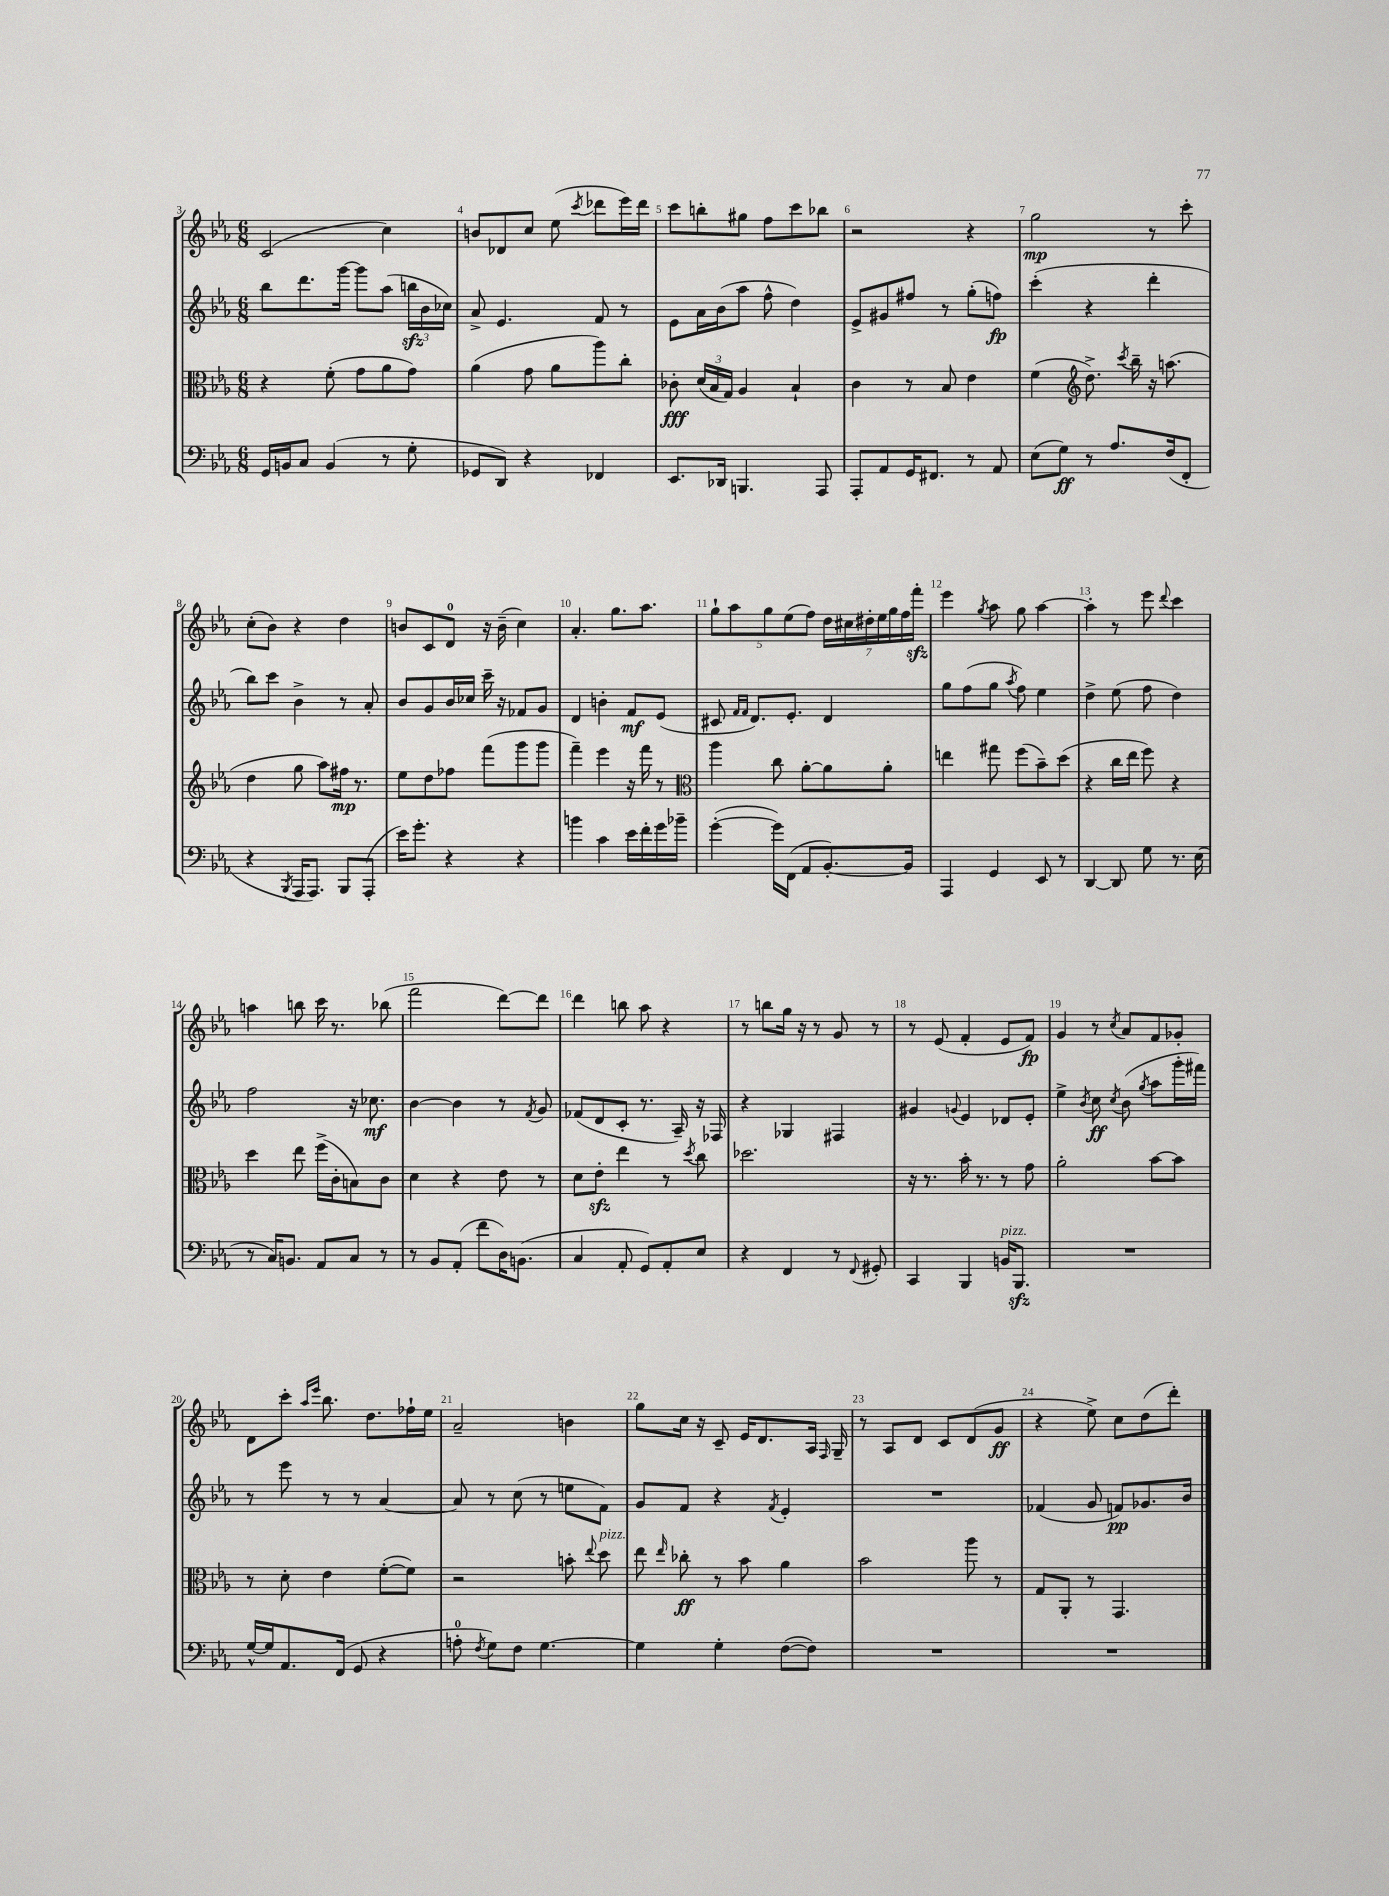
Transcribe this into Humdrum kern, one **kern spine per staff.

**kern	**kern	**kern	**kern
*staff4	*staff3	*staff2	*staff1
*clefF4	*clefC3	*clefG2	*clefG2
*k[b-e-a-]	*k[b-e-a-]	*k[b-e-a-]	*k[b-e-a-]
*M6/8	*M6/8	*M6/8	*M6/8
16GG	4r	8bb-	(2c
16BB	.	.	.
8C	.	8.ddd	.
(4BB	(8f'	.	.
.	.	[16ggg	.
.	8g	8ggg]	.
8r	8a-	(8aa-	4cc)
8G'	8g)	24bb	.
.	.	24b-	.
.	.	24cc-)	.
=	=	=	=
8GG-	(4a-	8a-^	8b
8DD)	.	4.e-	8d-
4r	8g	.	8cc
.	8a-	.	(8ee-
.	.	.	8qccc
4FF-	8aa-)	8f	8ddd-
.	8cc'	8r	16eee-)
.	.	.	16ddd-
=	=	=	=
8.EE-	8c-'	8e-	8ccc
.	(24d	16a-	8bb'
.	24B-	.	.
16DD-	.	(16b-	.
.	24G)	.	.
4.BBB	4A-	8aa-	8gg#
.	.	8ff^^	8ff
.	4B-`	4dd)	8ccc
8AAA-	.	.	8bb-
=	=	=	=
8AAA-'	4c	8e-^	2r
8AA-	.	8g#	.
16GG	8r	8ff#	.
8.FF#	.	.	.
.	8B-	8r	.
8r	4e-	(8gg'	4r
8AA-	.	8ff)	.
=	=	=	=
(8E-	(4f	(4ccc'	2gg
8G)	.	.	.
*	*clefG2	*	*
8r	8.dd^)	4r	.
8.A-	.	.	.
.	8qccc	.	.
.	16bb-~	.	.
.	16r	4ddd'	8r
(16F	(8.aa	.	.
8FF'	.	.	8ccc'
=	=	=	=
4r	4dd	8bb-)	(8cc'
.	.	8ccc	8b-)
8qBBB-	.	.	.
16AAA-	8gg	4b-^	4r
8.AAA-)	.	.	.
.	8aa-)	.	.
8BBB-	16ff#	8r	4dd
.	8.r	.	.
(8AAA-'	.	8a-'	.
=	=	=	=
16e-)	8ee-	8b-	8b
8.g'	.	.	.
.	8dd	8g	8c
4r	8ff-	16b-	8d
.	.	16cc-	.
.	(8fff	16ccc~	16r
.	.	16r	(16b~
4r	8ggg	8f-	4cc)
.	8ggg	8g	.
=	=	=	=
4b	4fff~)	4d	4.a-'
4c	4eee-	4b'	.
.	.	.	8.gg
16e-	16r	8f	.
16f'	16fff	.	8.aa-
16g	8r	(8e-	.
16b-~	.	.	.
=	=	=	=
*	*clefC3	*	*
([4g'	4aa-	8c#	10gg`
.	.	.	10aa-
.	.	16qqf	.
.	.	16qqf	.
.	.	8.d)	.
.	.	.	10gg
16g])	8cc	.	.
.	.	.	(10ee-
(16FF	.	8.e-'	.
8AA-	[8a-'	.	.
.	.	.	10ff)
[8.BB-')	8a-]	4d	28dd
.	.	.	28cc#
.	.	.	28dd#'
.	.	.	28ee-
.	8a-'	.	.
.	.	.	28gg
.	.	.	28ff
16BB-]	.	.	.
.	.	.	28fff'
=	=	=	=
4AAA-	4ee	8gg	4eee-
.	.	(8ff	.
.	.	.	8qgg
4GG	8gg#	8gg	8aa-
.	.	8qaa-	.
.	(8ff	8ff)	8gg
8EE-	8b-~)	4ee-	[4aa-
8r	(8dd	.	.
=	=	=	=
[4DD	4r	4dd^	4aa-']
8DD]	16cc	(8ee-	8r
.	16ee-	.	.
8G	8ff)	8ff	8eee-
.	.	.	8qqddd
8.r	4r	4dd)	4ccc
(16E-	.	.	.
=	=	=	=
8r	4dd	2ff	4aa
16C)	.	.	.
8.BB	.	.	.
.	8ee-	.	8bb
8AA-	(16ff^	.	16ccc
.	16c'	.	8.r
8C	8B)	16r	.
.	.	8.cc-	.
8r	8c	.	(8bb-
=	=	=	=
8r	4d	[4b-	2fff
8BB-	.	.	.
(8AA-'	4r	4b-]	.
8f	.	.	.
16D)	8e-	8r	[8ddd)
(8.BB	.	.	.
.	.	8qf	.
.	8r	8g	8ddd]
=	=	=	=
4C	8d	(8f-	4ddd
.	8e-'	8d	.
8AA-'	4ee-	8c'	8bb
8GG)	.	8.r	8aa-
8AA-'	8r	.	4r
.	.	16A-~)	.
.	8qdd	.	.
8E-	8cc	16r	.
.	.	16F-	.
=	=	=	=
4r	2.dd-	4r	8r
.	.	.	8bb
4FF	.	4G-	16gg
.	.	.	16r
.	.	.	8r
8r	.	4F#	8g
8qqFF	.	.	.
8GG#'	.	.	8r
=	=	=	=
4CC	16r	4g#	8r
.	8.r	.	.
.	.	.	(8e-
.	.	8qqg	.
4BBB-	16b-'	4e-	4f'
.	8.r	.	.
16BB	8r	8d-	8e-
8.BBB-	.	.	.
.	8g	8e-'	8f)
=	=	=	=
2.r	2a-'	4ee-^	4g
.	.	8qb-	.
.	.	8cc	8r
.	.	8qcc	8qcc
.	.	(8b-	8a-
.	.	8qgg	.
.	[8b-	8aa-	8f
.	8b-]	16ggg'	8g-'
.	.	16fff#)	.
=	=	=	=
[16G^^	8r	8r	8d
16G]	.	.	.
8.AA-	8d'	8eee-	8ccc'
.	.	.	16qqaa-
.	.	.	16qqeee-
.	4e-	8r	8.bb-
(16FF	.	.	.
8GG	.	8r	.
.	.	.	8.dd
4r	([8f'	[4a-	.
.	8f])	.	16ff-`
.	.	.	16ee-
=	=	=	=
8A'	2r	8a-]	2a-~
8qF	.	.	.
8G)	.	8r	.
8F	.	(8cc	.
[4.G	.	8r	.
.	8b'	8ee	4b
.	8qqee-	.	.
.	8dd	8f)	.
=	=	=	=
4G]	8ee-	8g	8gg
.	16qqee-	.	.
.	8cc-'	8f	16cc
.	.	.	16r
4G'	8r	4r	8c~
.	8b-	.	16e-
.	.	.	8.d
.	.	8qf	.
([8F	4a-	4e-'	.
8F])	.	.	16A-
.	.	.	16qqF
.	.	.	16G~
=	=	=	=
2.r	2b-	2.r	8r
.	.	.	8A-
.	.	.	8d
.	.	.	8c
.	8aa-	.	(8d
.	8r	.	8g
=	=	=	=
2.r	8G	(4f-	4r
.	8AA-'	.	.
.	8r	8g	8ee-^)
.	4.GG	8f)	8cc
.	.	8.g-	(8dd
.	.	.	8ddd')
.	.	16b-	.
==	==	==	==
*-	*-	*-	*-
